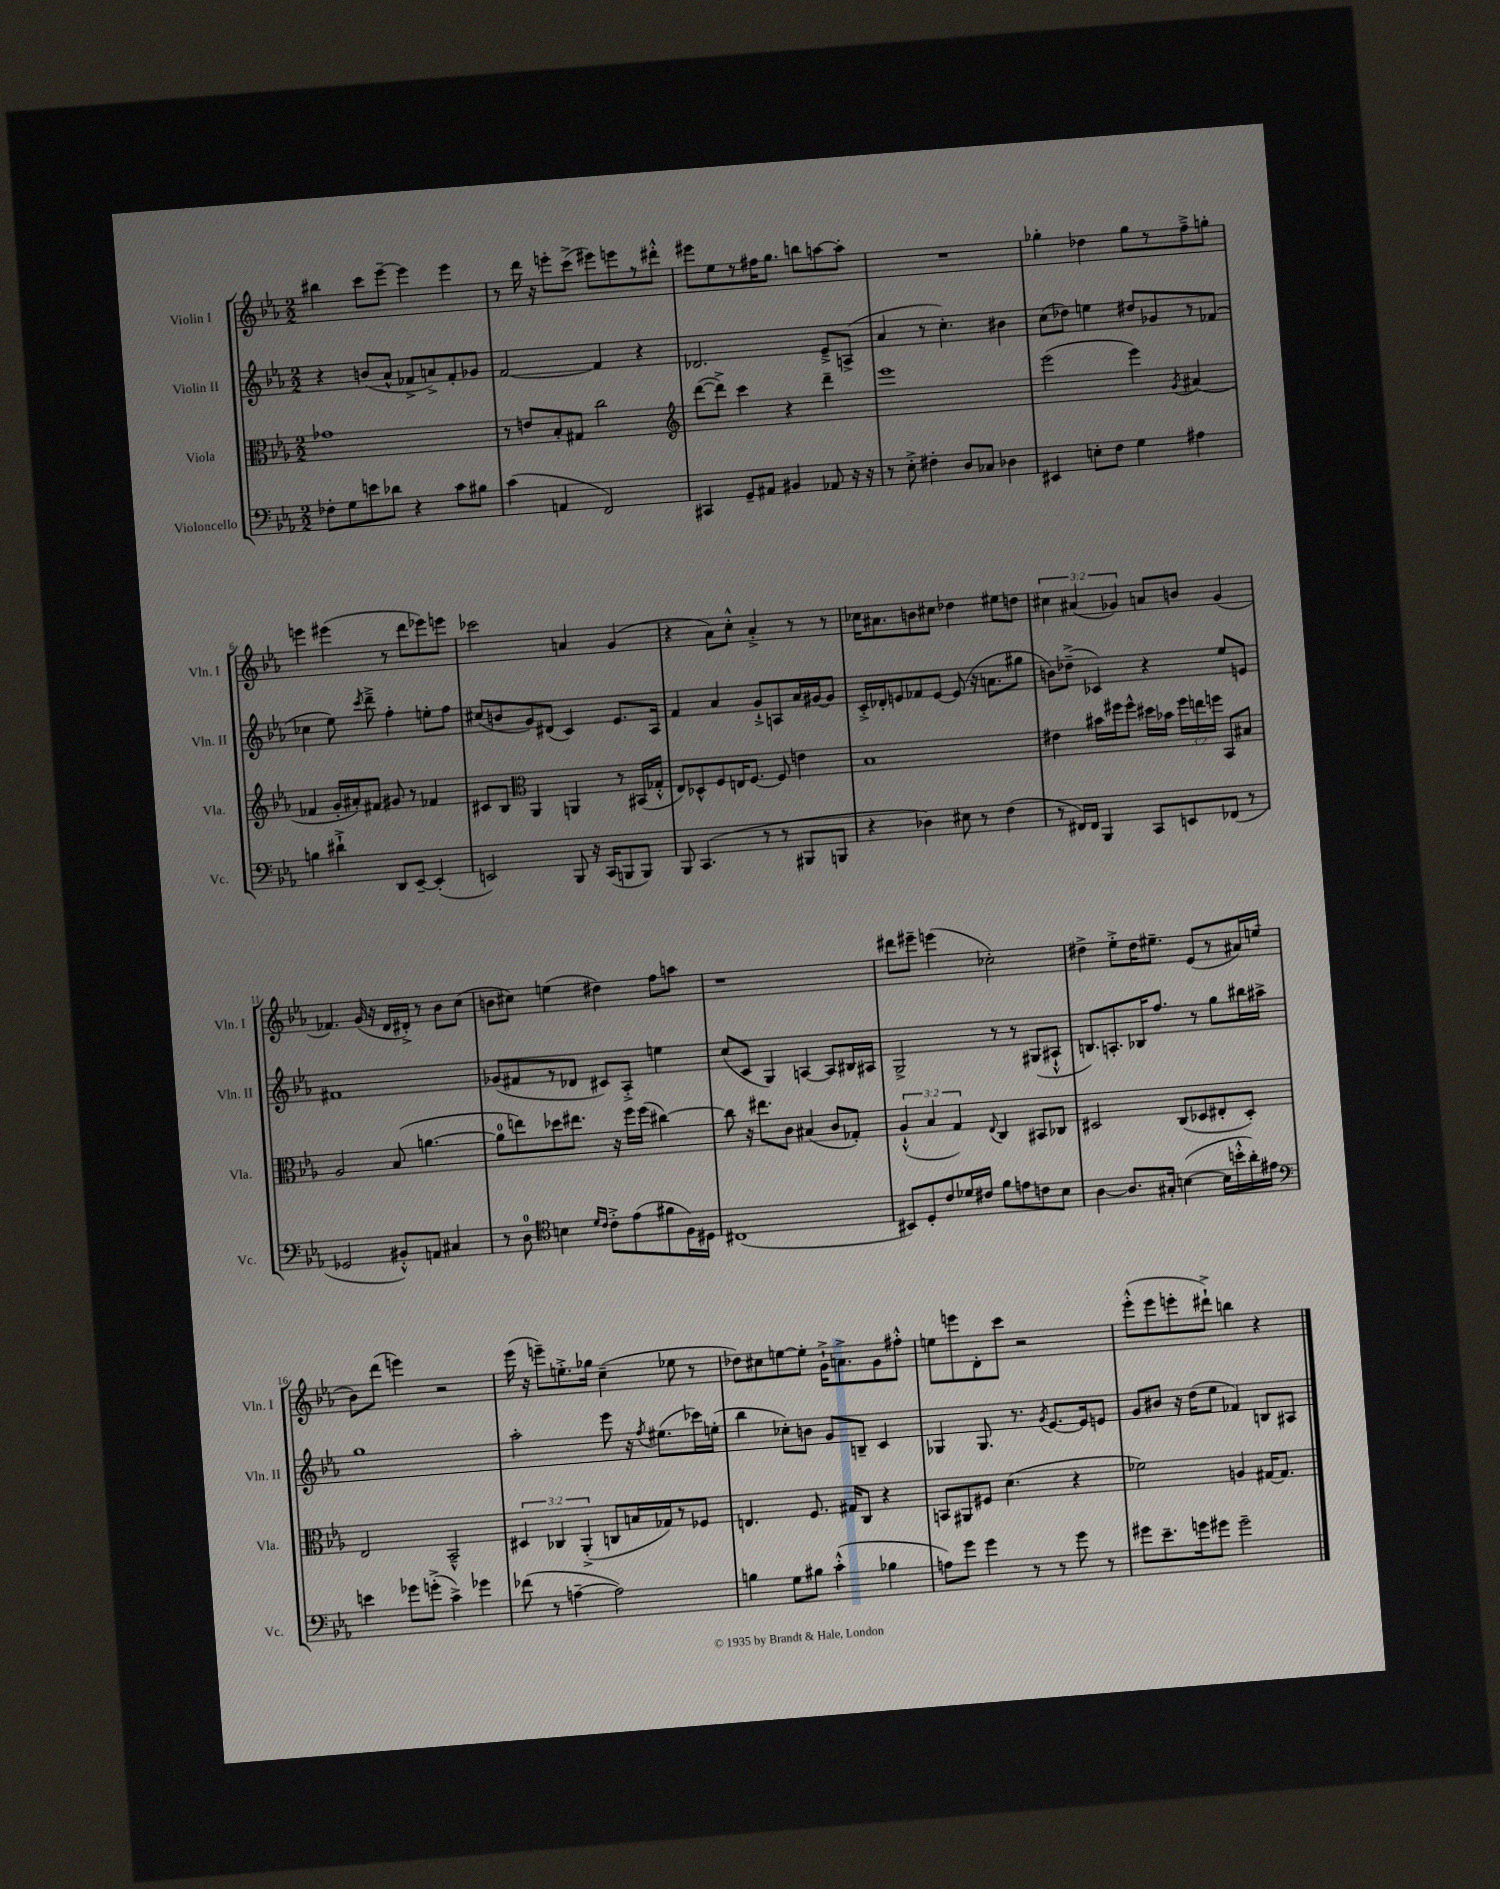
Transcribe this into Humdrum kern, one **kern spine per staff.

**kern	**kern	**kern	**kern
*staff4	*staff3	*staff2	*staff1
*clefF4	*clefC3	*clefG2	*clefG2
*k[b-e-a-]	*k[b-e-a-]	*k[b-e-a-]	*k[b-e-a-]
*M2/2	*M2/2	*M2/2	*M2/2
8F-'	1g-	4r	4bb#
8G	.	.	.
8e	.	(8b	8ccc
8d-	.	8a-^^	[8eee-~
4r	.	8f-^	4eee-]
.	.	8a^)	.
8c	.	8f-'	4eee-
8B#	.	8g-	.
=	=	=	=
(4c	8r	[2f	8r
.	8e	.	16ddd
.	.	.	16r
4AA	8B-'	.	8eee'
.	8G#	.	(8ccc^
2FF)	2cc	4f]	8eee#)
.	.	.	8eee
.	.	4r	8r
.	.	.	8ddd#'^^
=	=	=	=
*	*clefG2	*	*
4CC#	([8ddd	2.d-	8eee#
.	8ddd^])	.	8ee-
8GG~	4ccc	.	8r
8AA#	.	.	16ff#
.	.	.	8.gg
4BB#	4r	.	.
.	.	.	8bb
8AA-	4ddd~	8e-~^	[8aa
16r	.	(8A^	8aa']
16r	.	.	.
=	=	=	=
8r	1eee-	4a-	1r
8E-'^	.	.	.
4F#'	.	8r	.
.	.	4.cc')	.
8D	.	.	.
8C-	.	.	.
4D-	.	4b#	.
=	=	=	=
4EE#	(2eee-	(8cc	4gg-'
.	.	8dd-)	.
8E'	.	4ee	4dd-
8F	.	.	.
4G	4eee-)	8dd#	8gg-
.	.	8g-	8r
.	8qg	.	.
4A#	(4a#	8r	8ff~^
.	.	(8f-	8gg'
=	=	=	=
4B	4f-	4cc-	4eee
4d#`^	16g'	8ee-)	(4eee#
.	16a#')	.	.
.	.	8qccc	.
.	8f#	8ddd~^	.
8DD	8g#	4ff'	8r
[8EE-~	8r	.	8ddd
(4EE-']	4f-	8ee'	8eee-)
.	.	8ff	8eee
=	=	=	=
2EE)	8c#	(8cc#	2ccc-
.	8B-	8b	.
*	*clefC3	*	*
.	4AA-	8g)	.
.	.	(8d#	.
8BBB-	4AA	4c)	4a
16r	.	.	.
(16CC	.	.	.
8BBB	8r	8.e-	(4g
8BBB)	(16BB#	.	.
.	16G-'^^	16A-	.
=	=	=	=
8BBB-	8E-)	4f	4r
(4.CC	8D-^^	.	.
.	8F	4a-	8a-)
.	16E	.	8cc'^^
.	[8.F	.	.
8r	.	8g`^	4a-'^
8r	8F]	8A	.
8BBB#	4e	16a-	8r
.	.	[16g#	.
8BBB	.	8g#]	8r
=	=	=	=
4r	1B-	16c'^	16cc-
.	.	16d-'	8.a#
.	.	8e	.
4D-)	.	8f-	8b
.	.	[8e	8cc#
8E#	.	(8e]	4dd-
8r	.	16r	.
.	.	8.a	.
(4F	.	.	8ee#
.	.	8gg#	8dd
=	=	=	=
8r	4e#	8b)	6cc#
16FF#)	.	(8dd-~^	.
.	.	.	(6a#
16FF#	.	.	.
4BBB-	16b#	4c-)	.
.	16ff#	.	.
.	.	.	6g-)
.	8ff#^^	.	.
8CC	16dd#	4r	8a
.	16b-	.	.
8EE	24ff#	.	8b
.	24ee	.	.
.	24ff	.	.
(8FF-	8BB-	8ee-	(4g-
8r	8B#	8e	.
=	=	=	=
2GG-	2A-	1f#	4.f-)
.	.	.	(16g
.	.	.	16r
8BB#'^^)	(8B-	.	16d
.	.	.	16d#'^)
8AA	[4.a	.	8r
4C#	.	.	8b-
.	.	.	(8cc
=	=	=	=
8r	8a]	(8g-	8b
8D	8ee)	8f#	8cc#)
*clefC4	*	*	*
4B	8dd-	8r	(4ee
.	8.ee#	8d-	.
16qqd	.	.	.
16qqc	.	.	.
8c'^	.	8c#)	4dd#)
.	16r	.	.
(8e-	16ff	8A-'^	.
.	(16ff	.	.
8f#	[4cc#)	4ee	8ff
16F)	.	.	8aa
16D#	.	.	.
=	=	=	=
(1C#	8cc#]	(8cc	1r
.	16r	8c	.
.	8.ee#	.	.
.	.	4G)	.
.	8c	.	.
.	(4B#	[4A	.
.	8c	8A]	.
.	8G-')	16B#	.
.	.	16A#	.
=	=	=	=
8BB#)	(6A-`^^	2G^	8ddd#
8D'	.	.	8eee#~
.	6B-	.	.
8c	.	.	(4eee
.	6G)	.	.
16d-	.	.	.
16c#	.	.	.
.	8qqE-	.	.
8f	4C	8r	2cc-')
8e	.	8r	.
8c	8BB#	(8G#	.
8B-	8C-	8A#`^^	.
=	=	=	=
[4A-	2D#	8.B)	4dd#^
.	.	8.A'	.
8.A-]	.	.	8ee-'^
.	.	16B-	16dd#
16G#'	.	8.ff	8.ee#~
([4B	(8C	.	.
.	8D-	8r	(8e-
16B]	8E#'	8gg	8r
16b'^^	.	.	.
16a-')	8D-')	16bb#	16a#)
16e#	.	16aa#^	(16ee
=	=	=	=
*clefF4	*	*	*
4e	2E-	1gg	8b-)
.	.	.	(8ddd
8g-	.	.	4eee)
(8g'^	.	.	.
4c^)	2BB-~^^	.	2r
4g-	.	.	.
=	=	=	=
(8f-	6D#	2aa-'	(16eee-
.	.	.	16r
8r	.	.	8eee~)
.	6C-	.	.
[4A~	.	.	8.ee'^
.	(6AA-'^	.	.
.	.	.	16gg-
2A])	8C	8eee-	(4cc~
.	16B	16r	.
.	.	8qff	.
.	16G-)	(8.ee#	.
.	8r	.	8ee-
.	8F-	16ccc-)	8r
.	.	(16ee'	.
=	=	=	=
4B	4.E	4bb-	8dd-)
.	.	.	8cc#
8G	.	8cc-')	[8ee
8B#	8.F	8b	8ee']
(4c'^^	.	8g	16g`^
.	16G#	.	8.a^
.	8C	8B~	.
4B-	4r	4c	8g
.	.	.	8ff#'^^
=	=	=	=
8A)	8BB	4G-	8ee
8g	8AA#	.	8eee
4g	8F#	8.G-	8d'
.	(4.d	.	8ccc
.	.	8.r	.
8r	.	.	2r
.	.	8qg	.
8r	.	[8.e-	.
8g	4r	.	.
.	.	16e-]	.
8r	.	8e	.
=	=	=	=
8g#	2f-)	8g	(8eee-'^^
8.e-~	.	8b#	8eee-
.	.	16r	8eee'
16g	.	(16dd	.
8g#	.	8ee-	8ddd#`^)
2g#~	4A	4f-)	4bb
.	[16G#	8B	4r
.	8.G#]	.	.
.	.	8A#	.
==	==	==	==
*-	*-	*-	*-
